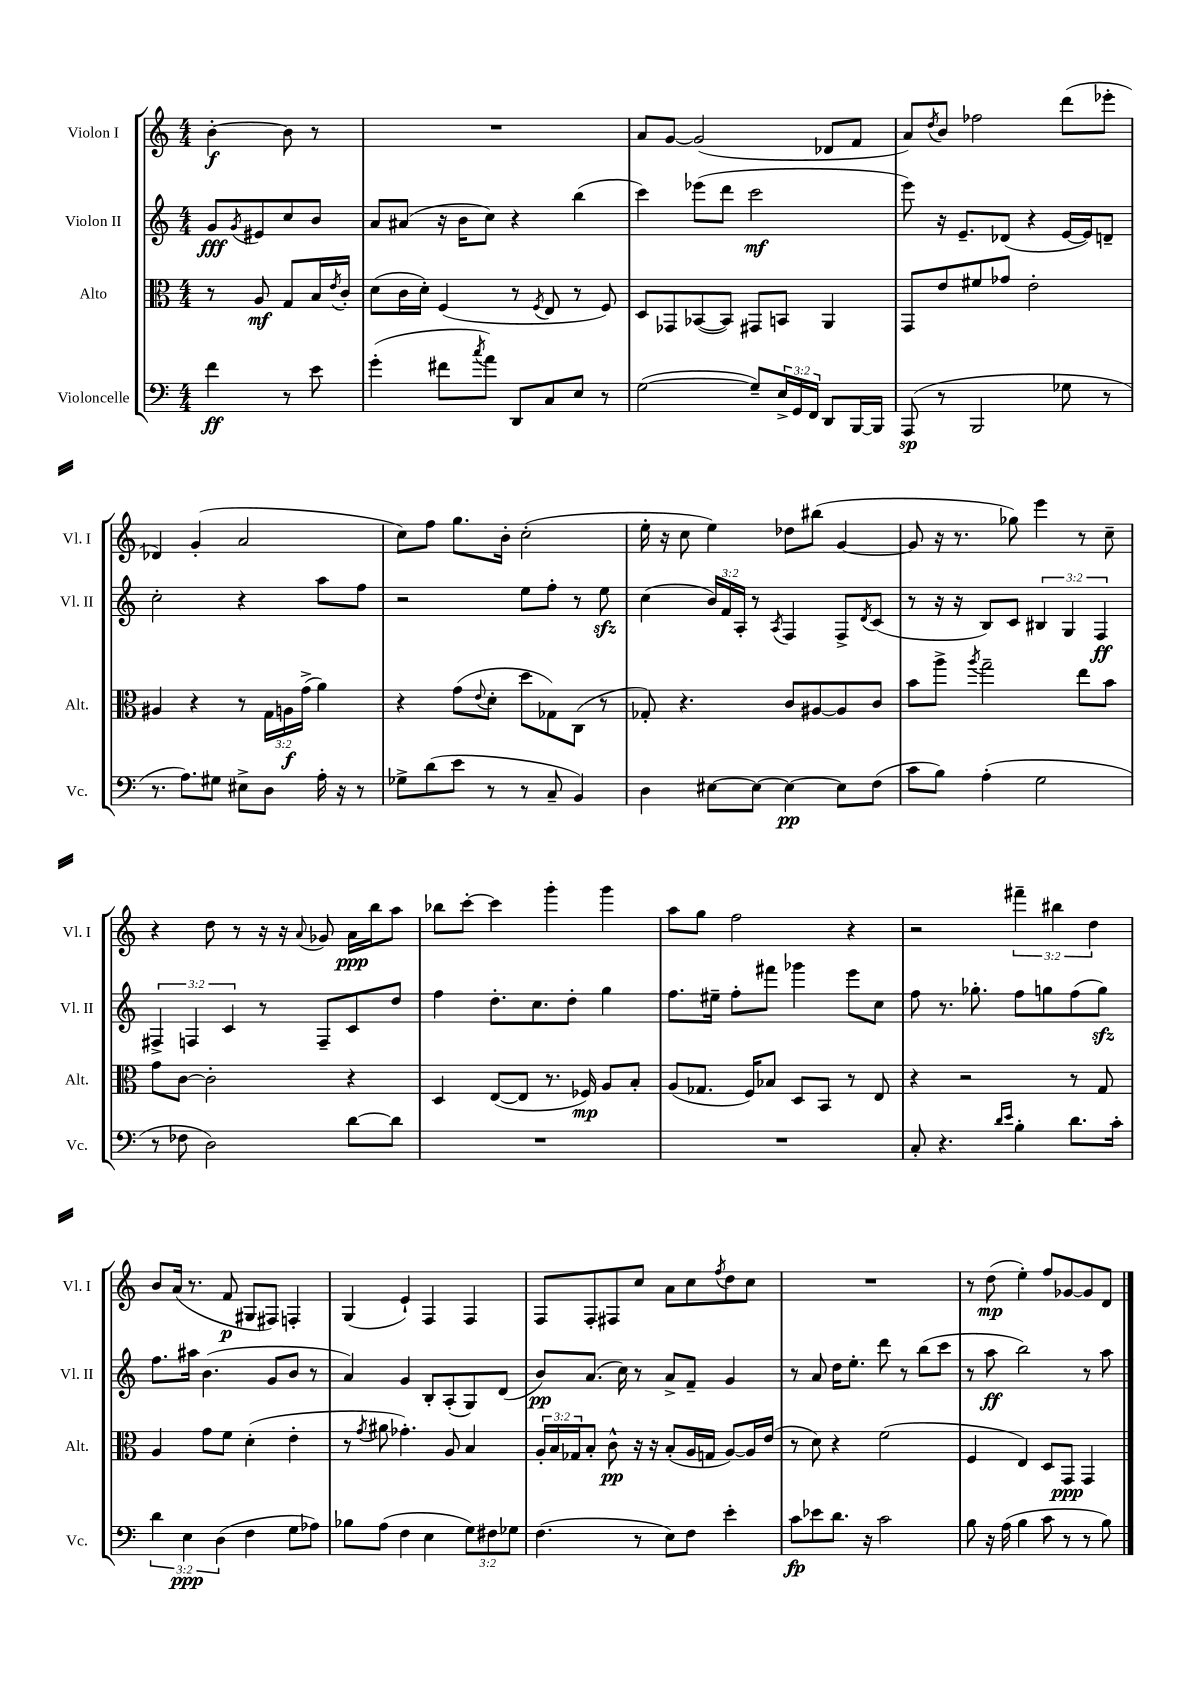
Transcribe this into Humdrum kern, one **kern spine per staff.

**kern	**dynam	**kern	**dynam	**kern	**dynam	**kern	**dynam
*part4	*part4	*part3	*part3	*part2	*part2	*part1	*part1
*staff4	*staff4	*staff3	*staff3	*staff2	*staff2	*staff1	*staff1
*I"Violoncelle	*	*I"Alto	*	*I"Violon II	*	*I"Violon I	*
*I'Vc.	*	*I'Alt.	*	*I'Vl. II	*	*I'Vl. I	*
*clefF4	*	*clefC3	*	*clefG2	*	*clefG2	*
*k[]	*	*k[]	*	*k[]	*	*k[]	*
*M4/4	*	*M4/4	*	*M4/4	*	*M4/4	*
=	=	=	=	=	=	=	=
4f\	ff	8r	.	8g/L	fff	[4b'\	f
.	.	.	.	8qg/	.	.	.
.	.	8A/	mf	8e#X/	.	.	.
8r	.	8G/L	.	8cc/	.	8b\]	.
8e\	.	16B/L	.	8b/J	.	8r	.
.	.	8qe/	.	.	.	.	.
.	.	16c'/JJ	.	.	.	.	.
=1	=1	=1	=1	=1	=1	=1	=1
(4g'\	.	(8d\L	.	8a/L	.	1r	.
.	.	16c\L	.	(8a#X/J	.	.	.
.	.	16d'\JJ)	.	.	.	.	.
8f#X\L	.	(4F/	.	16r	.	.	.
.	.	.	.	16b\KL	.	.	.
8qcc/	.	.	.	.	.	.	.
8a\J)	.	.	.	8cc\J)	.	.	.
8DD/L	.	8r	.	4r	.	.	.
.	.	8qF/	.	.	.	.	.
8C/	.	8E/	.	.	.	.	.
8E/J	.	8r	.	(4bb\	.	.	.
8r	.	8F/)	.	.	.	.	.
=2	=2	=2	=2	=2	=2	=2	=2
([2G\	.	8D/L	.	4ccc\)	.	8a/L	.
.	.	8GG-X/	.	.	.	[8g/J	.
.	.	([8BB-X/	.	(8eee-X\L	.	(2g/]	.
.	.	8BB-/J])	.	8ddd\J	.	.	.
8G~/L])	.	8GG#X/L	.	2ccc\	mf	.	.
24E^/L	.	8BBn/J	.	.	.	.	.
24GG/	.	.	.	.	.	.	.
24FF/JJ	.	.	.	.	.	.	.
8DD/L	.	4AA/	.	.	.	8d-X/L	.
[16BBB/L	.	.	.	.	.	8f/J	.
16BBB/JJ]	.	.	.	.	.	.	.
=3	=3	=3	=3	=3	=3	=3	=3
(8AAA/	sp	8GG/L	.	8eee\)	.	8a/L)	.
.	.	.	.	.	.	8qdd/	.
8r	.	8e/	.	16r	.	8b/J	.
.	.	.	.	8.e~/L	.	.	.
2BBB/	.	8f#X/	.	.	.	2ff-X\	.
.	.	8g-X/J	.	(8d-X/J	.	.	.
.	.	2e'\	.	4r	.	.	.
8G-X\	.	.	.	[16e/LL	.	(8ddd\L	.
.	.	.	.	16e/J])	.	.	.
8r	.	.	.	8dn~/J	.	8eee-X'\J	.
!!LO:LB:g=z
=4	=4	=4	=4	=4	=4	=4	=4
8.r	.	4A#X/	.	2cc'\	.	4d-X/)	.
8.A\L)	.	.	.	.	.	.	.
.	.	4r	.	.	.	(4g'/	.
8G#X\J	.	.	.	.	.	.	.
8E#X^\L	.	8r	.	4r	.	2a/	.
8D\J	.	24G\LL	.	.	.	.	.
.	.	24An\	f	.	.	.	.
.	.	(24g^\JJ	.	.	.	.	.
16A'\	.	4a\)	.	8aa\L	.	.	.
16r	.	.	.	.	.	.	.
8r	.	.	.	8ff\J	.	.	.
=5	=5	=5	=5	=5	=5	=5	=5
8G-X^\L	.	4r	.	2r	.	8cc\L)	.
(8d\	.	.	.	.	.	8ff\J	.
8e\J	.	(8g\L	.	.	.	8.gg\L	.
.	.	8qqe/	.	.	.	.	.
8r	.	8d'\J	.	.	.	.	.
.	.	.	.	.	.	16b'\Jk	.
8r	.	8dd\L	.	8ee\L	.	(2cc'\	.
8C~/	.	8G-X\)	.	8ff'\J	.	.	.
4BB/)	.	(8C\J	.	8r	.	.	.
.	.	8r	.	8eezz\	.	.	.
=6	=6	=6	=6	=6	=6	=6	=6
4D\	.	8G-X'/)	.	(4cc\	.	16ee'\	.
.	.	.	.	.	.	16r	.
.	.	4.r	.	.	.	8cc\	.
[8E#X\L	.	.	.	24b/LL)	.	4ee\)	.
.	.	.	.	24f/	.	.	.
.	.	.	.	24A'/JJ	.	.	.
8E#\J_	.	.	.	8r	.	.	.
.	.	.	.	8qA/	.	.	.
4E#\_	pp	8c/L	.	4F/	.	8dd-X\L	.
.	.	[8A#X/	.	.	.	(8bb#X\J	.
8E#\L]	.	8A#/]	.	8F^/L	.	[4g/	.
.	.	.	.	8qd/	.	.	.
(8F\J	.	8c/J	.	(8c/J	.	.	.
=7	=7	=7	=7	=7	=7	=7	=7
8c\L	.	8b\L	.	8r	.	8g/]	.
8B\J)	.	8aa^\J	.	16r	.	16r	.
.	.	.	.	16r	.	8.r	.
.	.	8qaa/	.	.	.	.	.
(4A'\	.	2gg~\	.	8B/L)	.	.	.
.	.	.	.	8c/J	.	8gg-X\)	.
2G\	.	.	.	6B#X/	.	4eee\	.
.	.	.	.	6G/	.	.	.
.	.	8ee\L	.	.	.	8r	.
.	.	.	.	6F/	ff	.	.
.	.	8b\J	.	.	.	8cc~\	.
!!LO:LB:g=z
=8	=8	=8	=8	=8	=8	=8	=8
8r	.	8g\L	.	6F#X^/	.	4r	.
8F-X\	.	[8c\J	.	.	.	.	.
.	.	.	.	6Fn/	.	.	.
2D\)	.	2c'\]	.	.	.	8dd\	.
.	.	.	.	6c/	.	.	.
.	.	.	.	.	.	8r	.
.	.	.	.	8r	.	16r	.
.	.	.	.	.	.	16r	.
.	.	.	.	.	.	8qqa/	.
.	.	.	.	8F~/L	.	8g-X/	.
[8d\L	.	4r	.	8c/	.	16a\LL	ppp
.	.	.	.	.	.	16bb\J	.
8d\J]	.	.	.	8dd/J	.	8aa\J	.
=9	=9	=9	=9	=9	=9	=9	=9
1r	.	4D/	.	4ff\	.	8bb-X\L	.
.	.	.	.	.	.	[8ccc'\J	.
.	.	([8E/L	.	8.dd'\L	.	4ccc\]	.
.	.	8E/J]	.	.	.	.	.
.	.	.	.	8.cc\	.	.	.
.	.	8.r	.	.	.	4ggg'\	.
.	.	.	.	8dd'\J	.	.	.
.	.	16F-X/)	mp	.	.	.	.
.	.	8A/L	.	4gg\	.	4ggg\	.
.	.	8B'/J	.	.	.	.	.
=10	=10	=10	=10	=10	=10	=10	=10
1r	.	(8A/L	.	8.ff\L	.	8aa\L	.
.	.	8.G-X/J	.	.	.	8gg\J	.
.	.	.	.	16ee#X~\Jk	.	.	.
.	.	.	.	8ff'\L	.	2ff\	.
.	.	16F/KL)	.	.	.	.	.
.	.	8B-X/J	.	8fff#X\J	.	.	.
.	.	8D/L	.	4ggg-X\	.	.	.
.	.	8BB/J	.	.	.	.	.
.	.	8r	.	8eee\L	.	4r	.
.	.	8E/	.	8cc\J	.	.	.
=11	=11	=11	=11	=11	=11	=11	=11
8C'/	.	4r	.	8ff\	.	2r	.
4.r	.	.	.	8.r	.	.	.
.	.	2r	.	.	.	.	.
.	.	.	.	8.gg-X'\	.	.	.
16qqd/LL	.	.	.	.	.	.	.
16qqe/JJ	.	.	.	.	.	.	.
4B'\	.	.	.	8ff\L	.	6fff#X~\	.
.	.	.	.	8ggn\	.	.	.
.	.	.	.	.	.	6bb#X\	.
8.d\L	.	8r	.	(8ff\	.	.	.
.	.	.	.	.	.	6dd\	.
.	.	8G/	.	8ggzz\J)	.	.	.
16c'\Jk	.	.	.	.	.	.	.
!!LO:LB:g=z
=12	=12	=12	=12	=12	=12	=12	=12
6d\	.	4A/	.	8.ff\L	.	8b/L	.
.	.	.	.	.	.	(16a/Jk	.
6E\	ppp	.	.	.	.	.	.
.	.	.	.	16aa#X\Jk	.	8.r	.
.	.	8g\L	.	(4.b\	.	.	.
(6D\	.	.	.	.	.	.	.
.	.	8f\J	.	.	.	8f/	p
4F\	.	(4d'\	.	.	.	8G#X/L	.
.	.	.	.	8g/L	.	8F#X/J)	.
8G\L	.	4e'\	.	8b/J	.	4Fn'/	.
8A-X\J)	.	.	.	8r	.	.	.
=13	=13	=13	=13	=13	=13	=13	=13
8B-X\L	.	8r	.	4a/)	.	(4G/	.
.	.	8qg/	.	.	.	.	.
(8A\J	.	8a#X\	.	.	.	.	.
4F\	.	4.g-X'\)	.	4g/	.	4e`/)	.
4E\	.	.	.	8B'/L	.	4F/	.
.	.	8A/	.	(8A'/	.	.	.
12G\L)	.	4B/	.	8G/)	.	4F/	.
12F#X\	.	.	.	.	.	.	.
.	.	.	.	(8d/J	.	.	.
12G-X\J	.	.	.	.	.	.	.
=14	=14	=14	=14	=14	=14	=14	=14
(4.F\	.	24A'/LL	.	8b/L)	pp	8F/L	.
.	.	24B/	.	.	.	.	.
.	.	24G-X/J	.	.	.	.	.
.	.	8B'/J	.	(8.a/J	.	8F'/	.
.	.	8c^^\	pp	.	.	8F#X/	.
.	.	.	.	16cc\)	.	.	.
8r	.	16r	.	8r	.	8cc/J	.
.	.	16r	.	.	.	.	.
8E\L)	.	(8B'/L	.	8a^/L	.	8a\L	.
8F\J	.	16A/L	.	8f~/J	.	8cc\	.
.	.	16Gn/JJ	.	.	.	.	.
.	.	.	.	.	.	8qff/	.
4e'\	.	[8A/L)	.	4g/	.	8dd\	.
.	.	16A/L]	.	.	.	8cc\J	.
.	.	(16e/JJ	.	.	.	.	.
=15	=15	=15	=15	=15	=15	=15	=15
8c\L	fp	8r	.	8r	.	1r	.
8e-X\	.	8d\)	.	8a/	.	.	.
8.d\J	.	4r	.	16dd\KL	.	.	.
.	.	.	.	8.ee'\J	.	.	.
16r	.	.	.	.	.	.	.
2c\	.	(2f\	.	8ddd\	.	.	.
.	.	.	.	8r	.	.	.
.	.	.	.	(8bb\L	.	.	.
.	.	.	.	8ccc\J	.	.	.
=16	=16	=16	=16	=16	=16	=16	=16
8B\	.	4F/	.	8r	.	8r	.
16r	.	.	.	8aa\	ff	(8dd\	mp
(16A\	.	.	.	.	.	.	.
4B\	.	4E/)	.	2bb\)	.	4ee'\)	.
8c\	.	8D/L	.	.	.	8ff/L	.
8r	.	8GG/J	ppp	.	.	[8g-X/	.
8r	.	4GG/	.	8r	.	8g-/]	.
8B\)	.	.	.	8aa\	.	8d/J	.
==	==	==	==	==	==	==	==
*-	*-	*-	*-	*-	*-	*-	*-
